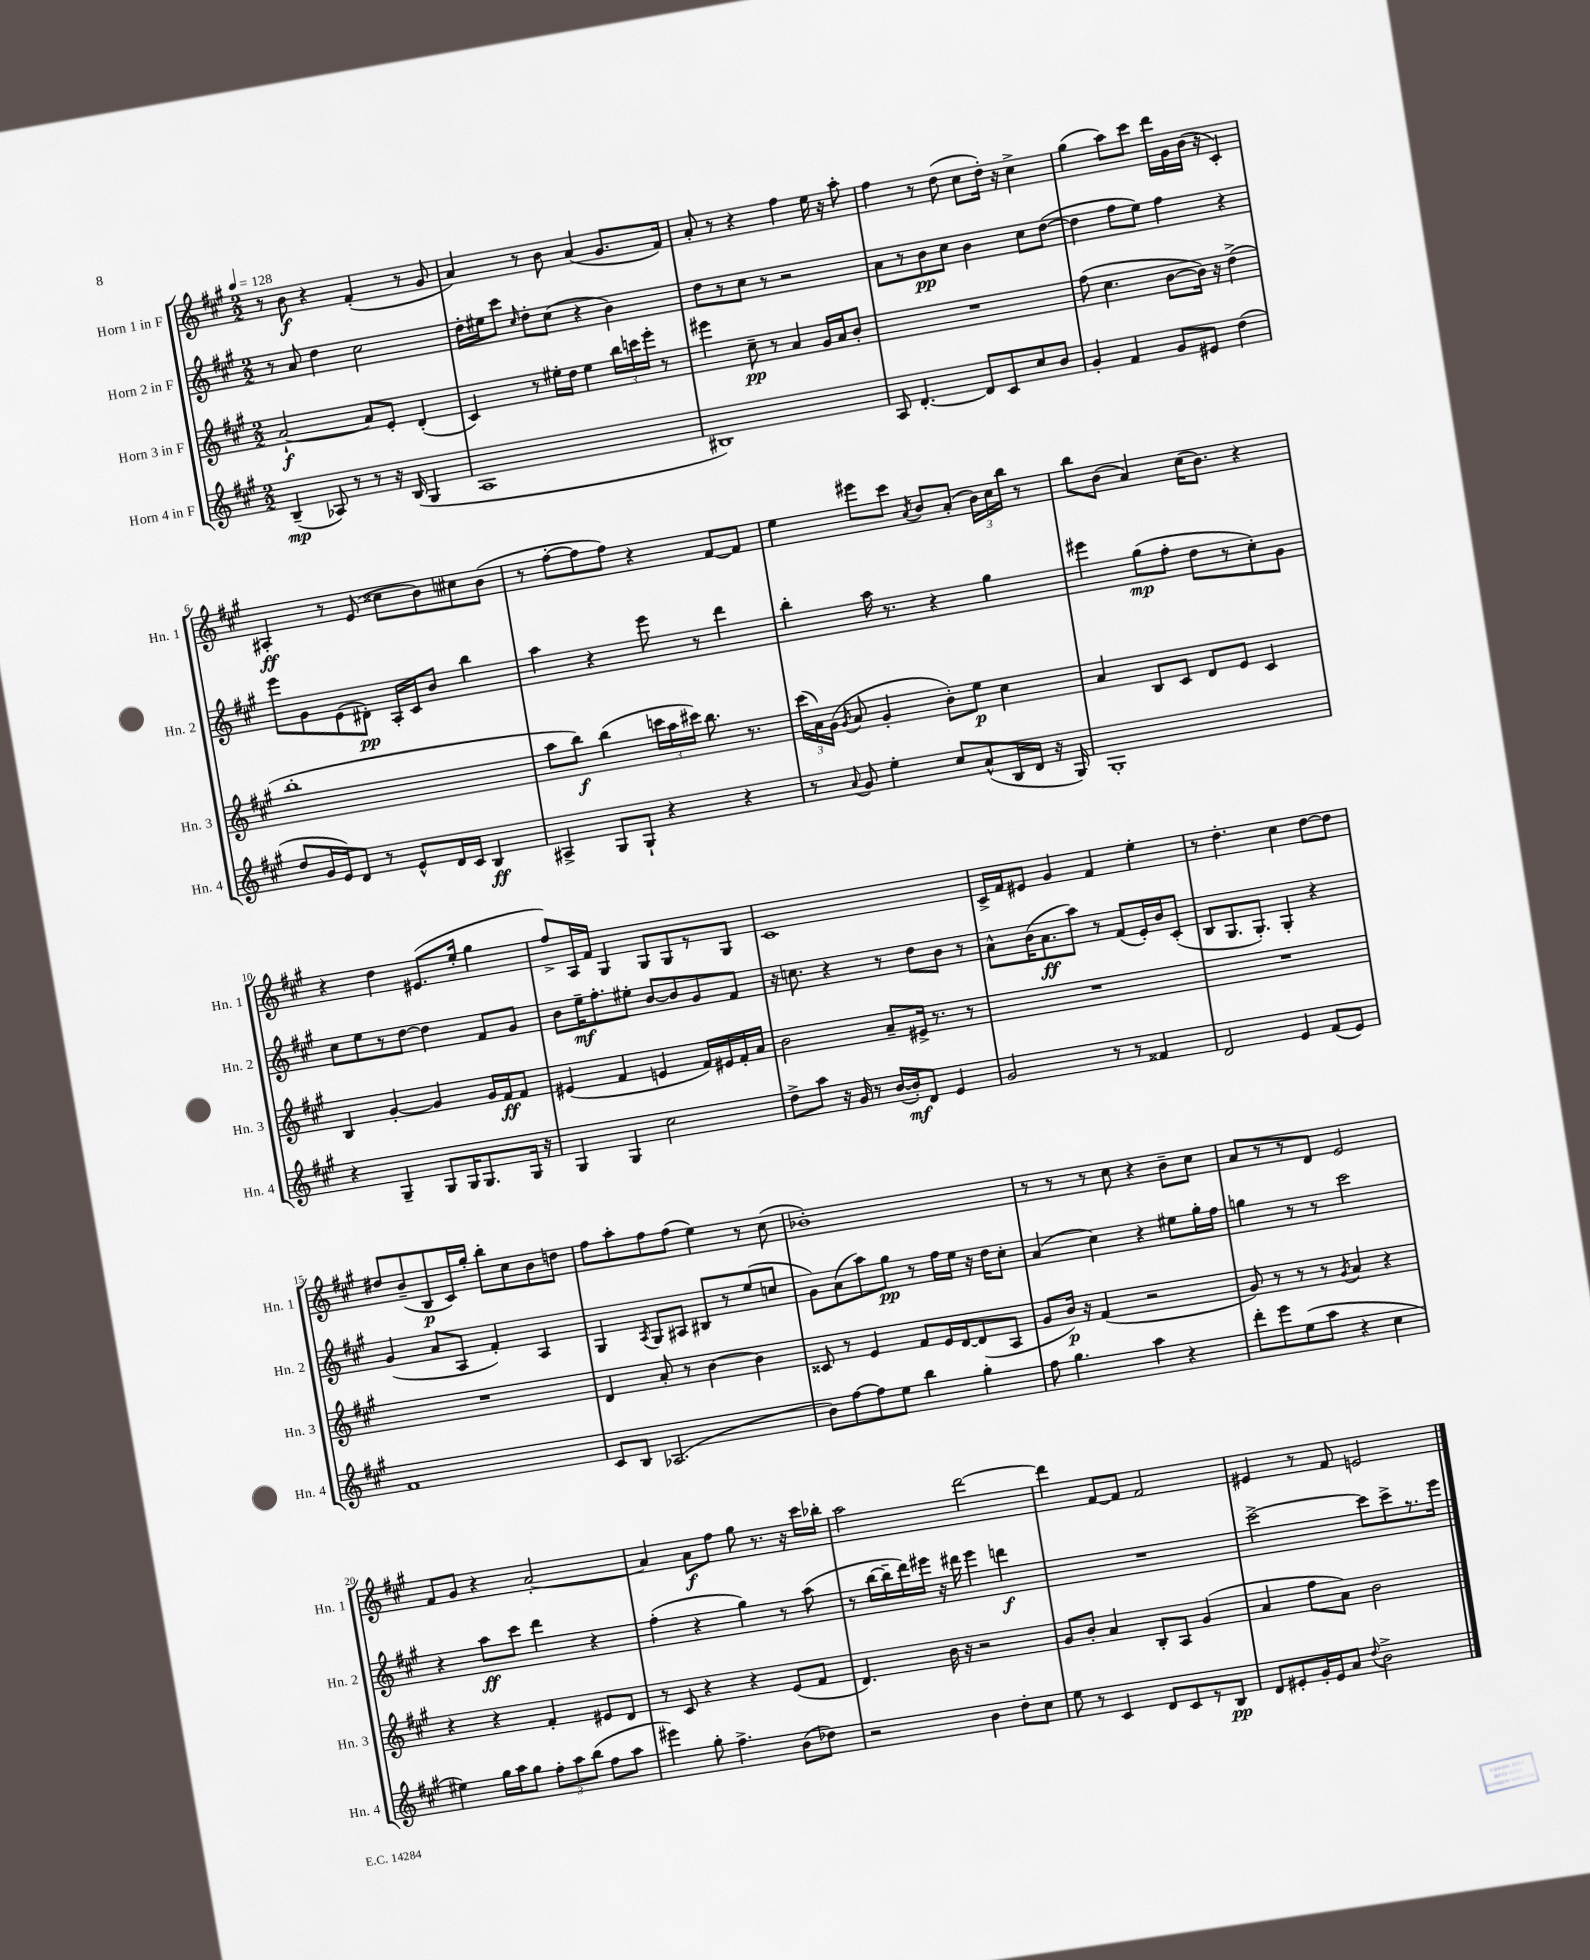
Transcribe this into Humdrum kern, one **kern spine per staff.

**kern	**dynam	**kern	**dynam	**kern	**dynam	**kern	**dynam
*part4	*part4	*part3	*part3	*part2	*part2	*part1	*part1
*staff4	*staff4	*staff3	*staff3	*staff2	*staff2	*staff1	*staff1
*I"Horn 4 in F	*	*I"Horn 3 in F	*	*I"Horn 2 in F	*	*I"Horn 1 in F	*
*I'Hn. 4	*	*I'Hn. 3	*	*I'Hn. 2	*	*I'Hn. 1	*
*clefG2	*	*clefG2	*	*clefG2	*	*clefG2	*
*k[f#c#g#]	*	*k[f#c#g#]	*	*k[f#c#g#]	*	*k[f#c#g#]	*
*M2/2	*	*M2/2	*	*M2/2	*	*M2/2	*
*MM128	*	*MM128	*	*MM128	*	*MM128	*
=1	=1	=1	=1	=1	=1	=1	=1
(4B~/	mp	[2a`/	f	8r	.	8r	.
.	.	.	.	8a/	.	8b\	f
8A-X/)	.	.	.	4dd\	.	4r	.
8r	.	.	.	.	.	.	.
8r	.	8a/L]	.	2cc#\	.	(4f#'/	.
16r	.	8e'/J	.	.	.	.	.
(16B/	.	.	.	.	.	.	.
4G#/	.	(4d'/	.	.	.	8r	.
.	.	.	.	.	.	8g#/	.
=2	=2	=2	=2	=2	=2	=2	=2
1A	.	4c#/)	.	16dd'\LL	.	4a/)	.
.	.	.	.	16ee#X\J	.	.	.
.	.	.	.	8ccc#\J	.	.	.
.	.	.	.	16qqcc#/	.	.	.
.	.	8r	.	8dd'\L	.	8r	.
.	.	16ee#X'\LL	.	(8cc#\J	.	8b\	.
.	.	16dd\JJ	.	.	.	.	.
.	.	4ee#\	.	4r	.	(4a/	.
.	.	24bb\LL	.	4b\)	.	8.g#/L	.
.	.	24cccn\	.	.	.	.	.
.	.	24eee'\JJ	.	.	.	.	.
.	.	8r	.	.	.	.	.
.	.	.	.	.	.	16f#/Jk)	.
=3	=3	=3	=3	=3	=3	=3	=3
1B#X)	.	4eee#X\	.	8dd\L	.	8a'/	.
.	.	.	.	8r	.	8r	.
.	.	8cc#~\	pp	8cc#\J	.	4r	.
.	.	8r	.	8r	.	.	.
.	.	4a/	.	2r	.	4ff#\	.
.	.	16g#/LL	.	.	.	16ee\	.
.	.	16a/J	.	.	.	16r	.
.	.	8b'/J	.	.	.	8aa'\	.
=4	=4	=4	=4	=4	=4	=4	=4
8A/	.	1r	.	8a\L	.	4ff#\	.
[4.d'/	.	.	.	8r	.	.	.
.	.	.	.	8b\	pp	8r	.
.	.	.	.	8cc#\J	.	(8dd\	.
8d/L]	.	.	.	4b\	.	8cc#\L	.
8c#/	.	.	.	.	.	16dd'\Jk)	.
.	.	.	.	.	.	16r	.
8cc#/	.	.	.	8cc#\L	.	4cc#^\	.
8b/J	.	.	.	([8dd\J	.	.	.
=5	=5	=5	=5	=5	=5	=5	=5
4g#'/	.	(8ff#\	.	4dd\]	.	(4gg#\	.
.	.	4.cc#\	.	.	.	.	.
4f#/	.	.	.	8ff#\L	.	8aa\L)	.
.	.	.	.	8ee\J)	.	8ccc#\J	.
8g#/L	.	[8b\L	.	4ff#\	.	16ddd\LL	.
.	.	.	.	.	.	16g#\	.
8e#X/J	.	16b\Jk])	.	.	.	(16b\JJ	.
.	.	16r	.	.	.	16r	.
(4dd\	.	(4dd^\	.	4r	.	4c#'/)	.
!!LO:LB:g=z
=6	=6	=6	=6	=6	=6	=6	=6
8dd/L	.	1bb'	.	8eee\L	.	4A#X'/	ff
16g#/L	.	.	.	8g#\	.	.	.
16e/J)	.	.	.	.	.	.	.
8d/J	.	.	.	(8e\	.	8r	.
8r	.	.	.	8d#X'\J)	pp	(8e/	.
8e^^/L	.	.	.	16A'/LL	.	8cc##X\L	.
.	.	.	.	16c#/J	.	.	.
16d/L	.	.	.	8b/J	.	8b\)	.
16c#/JJ	.	.	.	.	.	.	.
4B/	ff	.	.	4bb\	.	8cc#X\	.
.	.	.	.	.	.	(8b\J	.
=7	=7	=7	=7	=7	=7	=7	=7
4A#X^/	.	8aa\L	.	4aa\	.	8r	.
.	.	8bb\J)	f	.	.	[8ff#'\L	.
8G#/L	.	(4bb\	.	4r	.	8ff#\]	.
8G#`/J	.	.	.	.	.	8ff#\J)	.
4r	.	24cccn\LL	.	8eee\	.	4r	.
.	.	24aa\	.	.	.	.	.
.	.	24ccc#X\JJ)	.	.	.	.	.
.	.	8.bb\	.	8r	.	.	.
4r	.	.	.	4ddd\	.	[8f#/L	.
.	.	8.r	.	.	.	.	.
.	.	.	.	.	.	8f#/J]	.
=8	=8	=8	=8	=8	=8	=8	=8
8r	.	(24ccc#\LL	.	4bb'\	.	4ee\	.
.	.	24a\)	.	.	.	.	.
.	.	(24g#\JJ	.	.	.	.	.
8qqa/	.	8qg#/	.	.	.	.	.
8g#/	.	8a/	.	.	.	.	.
4ee'\	.	4g#'/	.	16aa\	.	8eee#X\L	.
.	.	.	.	8.r	.	.	.
.	.	.	.	.	.	8ccc#\J	.
.	.	.	.	.	.	8qa/	.
8cc#/L	.	8b'\L)	.	4r	.	8b/L	.
(8a^^/	.	8ee\J	p	.	.	(8a'/J	.
16B/L	.	4cc#\	.	4gg#\	.	24b\LL)	.
.	.	.	.	.	.	24cc#\	.
16d/JJ	.	.	.	.	.	.	.
.	.	.	.	.	.	24bb\JJ	.
16r	.	.	.	.	.	8r	.
16G#/)	.	.	.	.	.	.	.
=9	=9	=9	=9	=9	=9	=9	=9
1G#'	.	4a/	.	4eee#X\	.	8bb\L	.
.	.	.	.	.	.	(8b\J	.
.	.	8B/L	.	(8gg#\L	mp	4a/)	.
.	.	8c#/J	.	8ff#'\J	.	.	.
.	.	8d/L	.	8dd\L	.	(16cc#\KL	.
.	.	.	.	.	.	8.b\J)	.
.	.	8e/J	.	8r	.	.	.
.	.	4c#/	.	8cc#'\)	.	4r	.
.	.	.	.	8g#\J	.	.	.
!!LO:LB:g=z
=10	=10	=10	=10	=10	=10	=10	=10
4r	.	4B/	.	8cc#\L	.	4r	.
.	.	.	.	8ee\	.	.	.
4G#~/	.	[4g#'/	.	8r	.	4dd\	.
.	.	.	.	[8dd\J	.	.	.
8G#/L	.	4g#/]	.	4dd\]	.	(8.e#X/L	.
16G#/K	.	.	.	.	.	.	.
8.G#/	.	.	.	.	.	16ee'/Jk	.
.	.	16g#/LL	.	8f#/L	.	4gg#\	.
.	.	16f#/J	ff	.	.	.	.
16G#/Jk	.	8f#/J	.	8g#/J	.	.	.
16r	.	.	.	.	.	.	.
=11	=11	=11	=11	=11	=11	=11	=11
4G#/	.	(4e#X/	.	8b\L	.	8ff#^/L)	.
.	.	.	.	16ee~\K	mf	16A/L	.
.	.	.	.	8.ff#'\	.	16f#/JJ	.
4G#/	.	4f#/	.	.	.	4G#/	.
.	.	.	.	8ee#X'\J	.	.	.
2cc#\	.	4en/	.	[8b/L	.	8G#/L	.
.	.	.	.	8b/]	.	8G#/	.
.	.	16f#/LL)	.	8g#/	.	8r	.
.	.	16e#X/	.	.	.	.	.
.	.	16f#'/	.	8f#/J	.	8G#/J	.
.	.	16a/JJ	.	.	.	.	.
=12	=12	=12	=12	=12	=12	=12	=12
8dd^\L	.	2b\	.	16r	.	1c#	.
.	.	.	.	8.ccn\	.	.	.
8aa\J	.	.	.	.	.	.	.
16r	.	.	.	4r	.	.	.
16g#/	.	.	.	.	.	.	.
8r	.	.	.	.	.	.	.
([16b/LL	.	8a~/L	.	8r	.	.	.
16b'/J])	mf	.	.	.	.	.	.
8d/J	.	16e#X^/Jk	.	8dd\L	.	.	.
.	.	8.r	.	.	.	.	.
4e/	.	.	.	8b\J	.	.	.
.	.	8r	.	8r	.	.	.
=13	=13	=13	=13	=13	=13	=13	=13
2g#/	.	1r	.	8a^^\L	.	16c#^/LL	.
.	.	.	.	.	.	16f#/J	.
.	.	.	.	(16b\K	.	8e#X/J	.
.	.	.	.	8.a\	ff	.	.
.	.	.	.	.	.	4g#/	.
.	.	.	.	8aa\J)	.	.	.
8r	.	.	.	8r	.	4f#/	.
8r	.	.	.	(8f#/L	.	.	.
4f##X/	.	.	.	16e'/L)	.	4ee'\	.
.	.	.	.	16b/J	.	.	.
.	.	.	.	(8c#'/J	.	.	.
=14	=14	=14	=14	=14	=14	=14	=14
2d/	.	1r	.	8B/L	.	8r	.
.	.	.	.	8.G#/	.	4.dd'\	.
.	.	.	.	8.G#'/J)	.	.	.
4e/	.	.	.	4G#'/	.	4cc#\	.
(8f#/L	.	.	.	4r	.	[8dd\L	.
8e/J)	.	.	.	.	.	8dd\J]	.
!!LO:LB:g=z
=15	=15	=15	=15	=15	=15	=15	=15
1f#	.	1r	.	(4g#/	.	8dd#X/L	.
.	.	.	.	.	.	(8b~/	.
.	.	.	.	8a/L	.	8B/	p
.	.	.	.	8A/J	.	16c#/L)	.
.	.	.	.	.	.	16gg#'/JJ	.
.	.	.	.	4f#'/)	.	8bb'\L	.
.	.	.	.	.	.	8cc#\	.
.	.	.	.	4A/	.	8b\	.
.	.	.	.	.	.	8ddn\J	.
=16	=16	=16	=16	=16	=16	=16	=16
8c#/L	.	4d/	.	4G#/	.	8ff#\L	.
8B/J	.	.	.	.	.	8aa'\	.
.	.	.	.	8qA/	.	.	.
(2.A-X/	.	8a'/	.	8G#/L	.	8ff#\	.
.	.	8r	.	8A#X/J	.	(8ff#\J	.
.	.	[4b\	.	8B#X/L	.	4ee\)	.
.	.	.	.	8r	.	.	.
.	.	4b\]	.	(8ee/	.	8r	.
.	.	.	.	8ccn/J	.	(8cc#\	.
=17	=17	=17	=17	=17	=17	=17	=17
8b\L)	.	8c##X/	.	8g#\L)	.	1b-X')	.
[8ff#\	.	8r	.	(8a\	.	.	.
8ff#\]	.	4e/	.	8aa\)	.	.	.
8ee\J	.	.	.	8gg#\J	pp	.	.
4bb\	.	8f#/L	.	8r	.	.	.
.	.	16e/L	.	16ff#\LL	.	.	.
.	.	[16d/J	.	16ee\JJ	.	.	.
4gg#'\	.	(8d/]	.	16r	.	.	.
.	.	.	.	16dd\KL	.	.	.
.	.	8A/J	.	8cc#'\J	.	.	.
=18	=18	=18	=18	=18	=18	=18	=18
8ff#\	.	8g#/L	.	(4a/	.	8r	.
4.gg#\	.	16b/Jk)	p	.	.	8r	.
.	.	16r	.	.	.	.	.
.	.	(4f#/	.	4cc#\)	.	8r	.
.	.	.	.	.	.	8cc#\	.
4aa\	.	2r	.	4r	.	4r	.
4r	.	.	.	8ee#X\L	.	8b~\L	.
.	.	.	.	16gg#'\L	.	8cc#\J	.
.	.	.	.	16ff#\JJ	.	.	.
=19	=19	=19	=19	=19	=19	=19	=19
8ddd'\L	.	8g#/)	.	4ggn\	.	8a/L	.
8eee\	.	8r	.	.	.	8r	.
(8ee\	.	8r	.	8r	.	8r	.
8aa\J	.	8r	.	8r	.	8d/J	.
.	.	8qg#/	.	.	.	.	.
4r	.	4a/	.	2ccc#\	.	2e/	.
4cc#\	.	4r	.	.	.	.	.
!!LO:LB:g=z
=20	=20	=20	=20	=20	=20	=20	=20
4ee#X\)	.	4r	.	4r	.	8f#/L	.
.	.	.	.	.	.	8g#/J	.
16gg#\LL	.	4r	.	8aa\L	ff	4r	.
16aa\J	.	.	.	.	.	.	.
8gg#\J	.	.	.	8ccc#\J	.	.	.
12ff#'\L	.	4f#'/	.	4ddd\	.	[2a'/	.
12aa\	.	.	.	.	.	.	.
(12bb\J	.	.	.	.	.	.	.
8ff#\L	.	8e#X/L	.	4r	.	.	.
8aa\J	.	8d/J	.	.	.	.	.
=21	=21	=21	=21	=21	=21	=21	=21
4eee#X\)	.	8r	.	(4ff#'\	.	4a/]	.
.	.	8c#/	.	.	.	.	.
8gg#'\	.	4r	.	4r	.	8a\L	f
4.ff#^\	.	.	.	.	.	8ff#\J	.
.	.	4r	.	4gg#\)	.	8gg#\	.
.	.	.	.	.	.	8.r	.
(8b\L	.	(8e/L	.	8r	.	.	.
.	.	.	.	.	.	16r	.
8dd-X\J)	.	8f#/J	.	(8aa\	.	16ccc#\LL	.
.	.	.	.	.	.	16bb-X'\JJ	.
=22	=22	=22	=22	=22	=22	=22	=22
2r	.	4.d/)	.	8r	.	2aa\	.
.	.	.	.	[16bb\LL	.	.	.
.	.	.	.	16bb~\]	.	.	.
.	.	.	.	16ddd\)	.	.	.
.	.	.	.	16eee#X\JJ	.	.	.
.	.	16b\	.	16r	.	.	.
.	.	16r	.	16ddd#X\	.	.	.
4b\	.	2r	.	4eee#\	.	[2ddd\	.
8dd'\L	.	.	.	4dddn\	f	.	.
8cc#\J	.	.	.	.	.	.	.
=23	=23	=23	=23	=23	=23	=23	=23
8ee\	.	8g#/L	.	1r	.	4ddd\]	.
8r	.	8b'/J	.	.	.	.	.
4c#/	.	4a/	.	.	.	[8f#/L	.
.	.	.	.	.	.	8f#/J]	.
8d/L	.	8B'/L	.	.	.	2f#/	.
8c#/	.	8A/J	.	.	.	.	.
8r	.	(4g#/	.	.	.	.	.
8B/J	pp	.	.	.	.	.	.
=24	=24	=24	=24	=24	=24	=24	=24
8d/L	.	4a/	.	[2ccc#^\	.	4e#X/	.
8e#X'/	.	.	.	.	.	.	.
16g#'/L	.	8ff#\L	.	.	.	8r	.
16e#/J	.	.	.	.	.	.	.
8a/J	.	8a\J)	.	.	.	8f#/	.
8qqdd/	.	.	.	.	.	.	.
2b^\	.	2b\	.	8ccc#\L]	.	2en/	.
.	.	.	.	8ccc#^\	.	.	.
.	.	.	.	8.r	.	.	.
.	.	.	.	16eee\Jk	.	.	.
==	==	==	==	==	==	==	==
*-	*-	*-	*-	*-	*-	*-	*-
